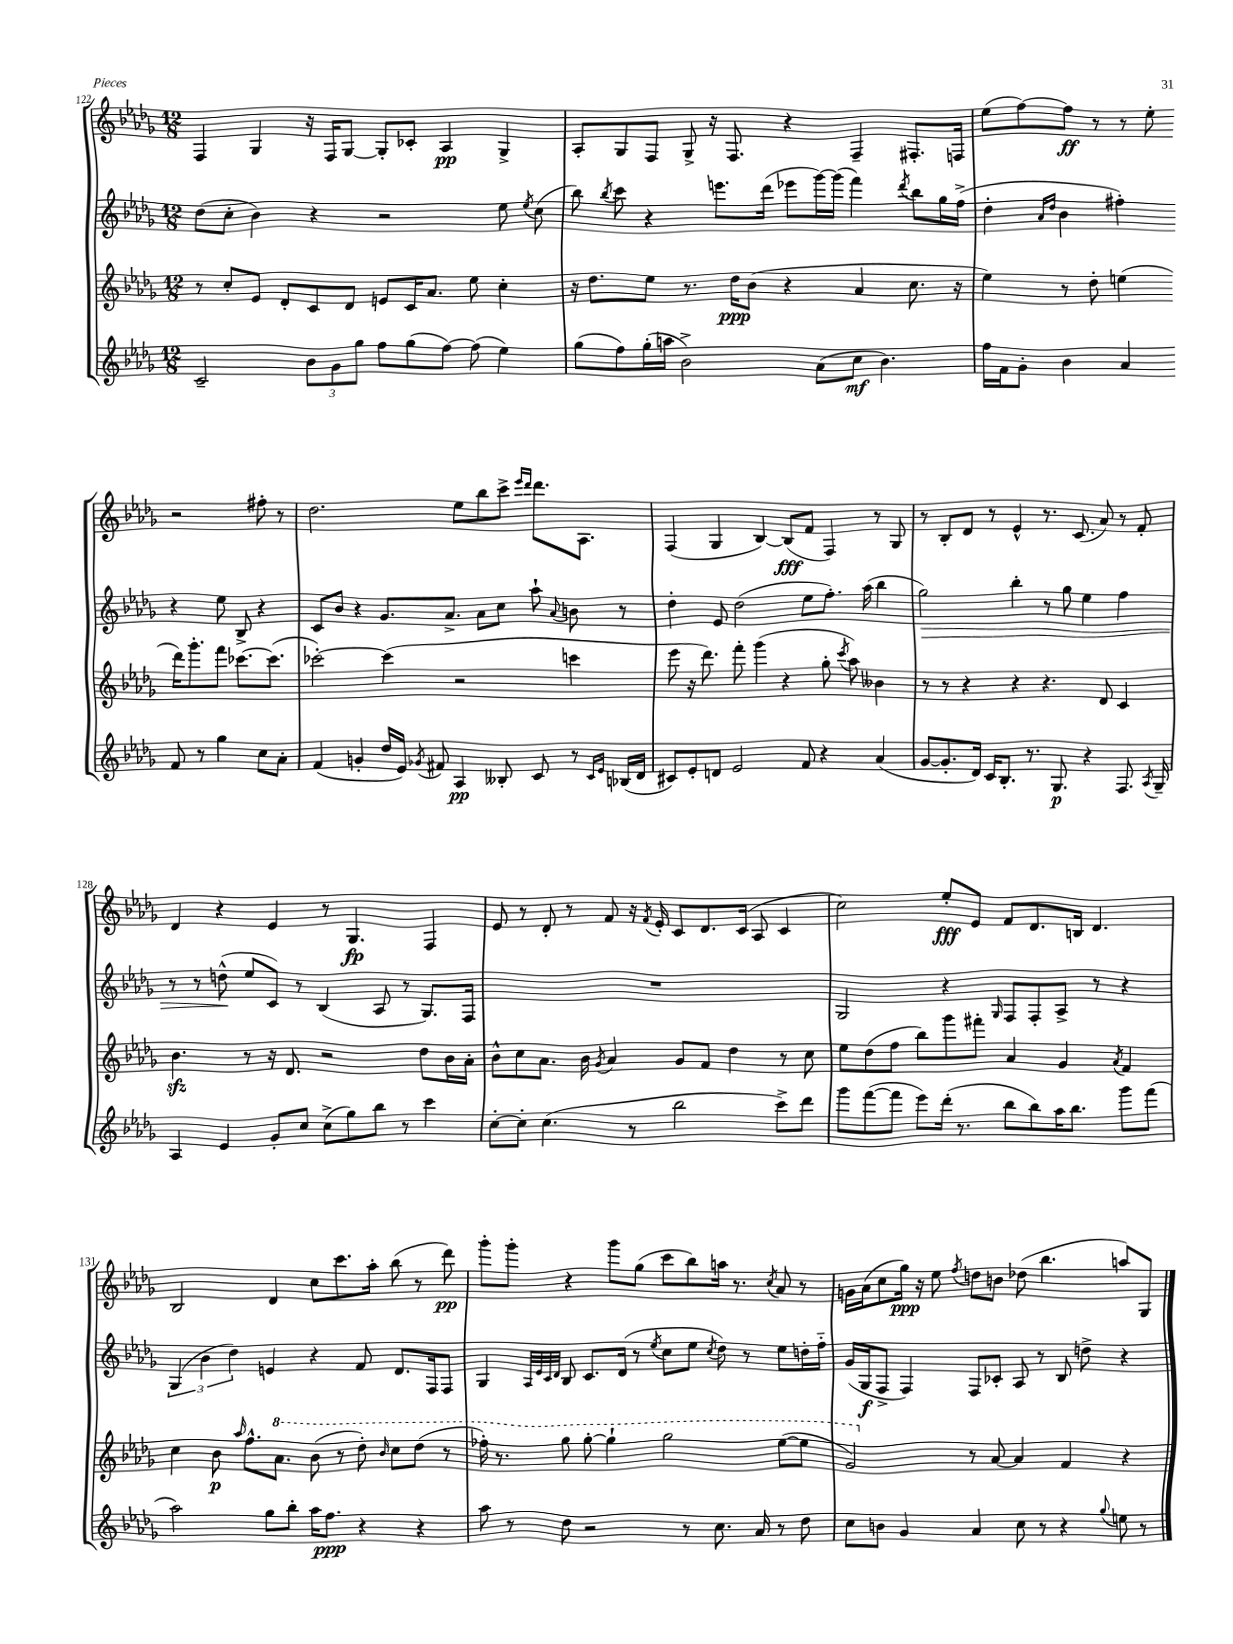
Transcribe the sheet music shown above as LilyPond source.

<<
\new StaffGroup <<
\new Staff = "s0" {
    \clef treble \key des \major \numericTimeSignature \time 12/8
    \autoBeamOff f4 ges4 r16 f16[ ges8]~ ges8[-. ces'8]-. aes4\pp ges4-> |
    aes8[-. ges8 f8] ges8-> r16 f8. r4 f4-- fis8.[-. f16] |
    ees''8[( f''8~) f''8]\ff r8 r8 ees''8-. r2 fis''8-. r8 |
    des''2. ees''8[ bes''8 c'''8]-> \grace { ees'''16[ des'''16] } des'''8.[ aes8.] |
    f4( ges4 bes4~) bes8[\fff( f'8] f4) r8 ges8 |
    r8 bes8[-. des'8] r8 ees'4-^ r8. c'8.( aes'8) r8 f'8-. |
    des'4 r4 ees'4 r8 ges4.\fp f4 |
    ees'8 r8 des'8-. r8 f'8 r16 \acciaccatura { f'8 } ees'16-. c'8[ des'8. c'16]( aes8 c'4 |
    c''2) ees''8[-.\fff ees'8] f'8[ des'8. b16] des'4. |
    bes2 des'4 c''8[ c'''8. aes''16]-. bes''8( r8 des'''8\pp) |
    ges'''8[-. ges'''8]-. r4 ges'''8[ ges''8]( c'''8[ bes''8) a''16] r8. \acciaccatura { c''8 } aes'8 r8 |
    g'16[ aes'16( c''8 ges''16]\ppp) r16 ees''8 \acciaccatura { f''8 } d''8[ b'8] des''8( bes''4. a''8[) ges8] \bar "|." |
}
\new Staff = "s1" {
    \clef treble \key des \major \numericTimeSignature \time 12/8
    \autoBeamOff des''8[( c''8]-. bes'4) r4 r2 ees''8 \acciaccatura { ees''8 } c''8( |
    bes''8) \acciaccatura { bes''8 } c'''8 r4 e'''8.[ des'''16]( ees'''8[ ges'''16~) ges'''16]( f'''4) \acciaccatura { des'''8 } bes''8[ ges''16 f''16]->( |
    des''4-. \grace { aes'16[ des''16] } bes'4 fis''4-.) r4 ees''8 bes8-> r4 |
    c'8[ bes'8] r4 ges'8.[ aes'8.]-> aes'8[ c''8] aes''8-! \appoggiatura { aes'8 } b'8 r8 |
    des''4-. ees'8 des''2( ees''8[ f''8.]-.) aes''16( bes''4 |
    ges''2\>) bes''4-. r8 ges''8 ees''4 f''4 |
    r8 r8 d''8-^\!( ees''8[ c'8]) r8 bes4( aes8 r8 ges8.[) f16] |
    R1. |
    ges2 r4 \grace { ges16 } f8[ f8-. aes8]-> r8 r4 |
    \tuplet 3/2 { ges4( bes'4 des''4) } e'4 r4 f'8 des'8.[ f16 f8] |
    ges4 \grace { aes32[ ees'32 c'32 des'32] } bes8 c'8.[ des'16]( r8 \acciaccatura { ees''8 } c''8[ ees''8] \acciaccatura { c''8 } des''8) r8 ees''8[ d''16-. f''16]-_ |
    ges'16[( ges16\f f8]-> f4) f8[ ces'8]-. aes8 r8 bes8 d''8-> r4 \bar "|." |
}
\new Staff = "s2" {
    \clef treble \key des \major \numericTimeSignature \time 12/8
    \autoBeamOff r8 c''8[-. ees'8] des'8[-. c'8 des'8] e'8[ c'16 aes'8.] ees''8 c''4-. |
    r16 des''8.[ ees''8] r8. des''16[\ppp bes'8]( r4 aes'4 c''8. r16 |
    ees''4) r8 des''8-. e''4( des'''16[) ges'''8.-. f'''8] ces'''8.[~ ces'''8.]( |
    ces'''2~-.) ces'''4( r2 c'''4 |
    ees'''8 r16 des'''8.) f'''8-. ges'''4( r4 ges''8-. \acciaccatura { c'''8 } aes''8) beses'4 |
    r8 r8 r4 r4 r4. des'8 c'4 |
    bes'4.\sfz r8 r16 des'8. r2 des''8[ bes'16 aes'16]-. |
    bes'8[-^ c''8 aes'8.] bes'16 \acciaccatura { ges'8 } aes'4 ges'8[ f'8] des''4 r8 c''8 |
    ees''8[ des''8( f''8] bes''8[) ges'''8 fis'''8]-. aes'4 ges'4 \acciaccatura { aes'8 } f'4 |
    c''4 bes'8\p \grace { aes''16 } f''8.[-^ \ottava #1 aes''8.] bes''8( r8 des'''8-.) \grace { bes''16 } c'''8[ des'''8]( r8 |
    fes'''16-.) r8. ges'''8 ges'''8~-. ges'''4-! ges'''2 ees'''8[~( ees'''8] |
    ges''2) \ottava #0 r8 aes'8~ aes'4 f'4 r4 \bar "|." |
}
\new Staff = "s3" {
    \clef treble \key des \major \numericTimeSignature \time 12/8
    \autoBeamOff c'2-- \tuplet 3/2 { bes'8[ ges'8 ges''8] } f''8[ ges''8( f''8]~) f''8( ees''4) |
    ges''8[( f''8) ges''16-.( a''16] bes'2->) aes'8[( c''8]\mf bes'4.) |
    f''16[ f'16 ges'8]-. bes'4 aes'4 f'8 r8 ges''4 c''8[ aes'8]-. |
    f'4( g'4-. des''16[ ees'16]) \acciaccatura { ges'8 } fis'8 aes4\pp beses8-. c'8 r8 \grace { c'16[ ees'16] } bes16[( des'16] |
    cis'8[) ees'8-. d'8] ees'2 f'8 r4 aes'4( |
    ges'8[~ ges'8.-. des'16]) c'16[ bes8.]-. r8. ges8.\p r4 f8. \acciaccatura { aes8 } ges16-- |
    aes4 ees'4 ges'8[-. c''8] c''8[->( ges''8) bes''8] r8 c'''4 |
    c''8[~-. c''8]-. c''4.( r8 bes''2 c'''8[->) des'''8] |
    ges'''8[ f'''8~( f'''8] ees'''8[) des'''16]-.( r8. bes''8[ bes''8) aes''16 bes''8.] ges'''8[ f'''8]( |
    aes''2) ges''8[ bes''8]-. aes''16[ f''8.]\ppp r4 r4 |
    aes''8 r8 des''8 r2 r8 c''8. aes'16 r8 des''8 |
    c''8[ b'8] ges'4 aes'4 c''8 r8 r4 \appoggiatura { ges''8 } e''8 r8 \bar "|." |
}
>>
>>
\layout { \context { \Score currentBarNumber = #122 } }
